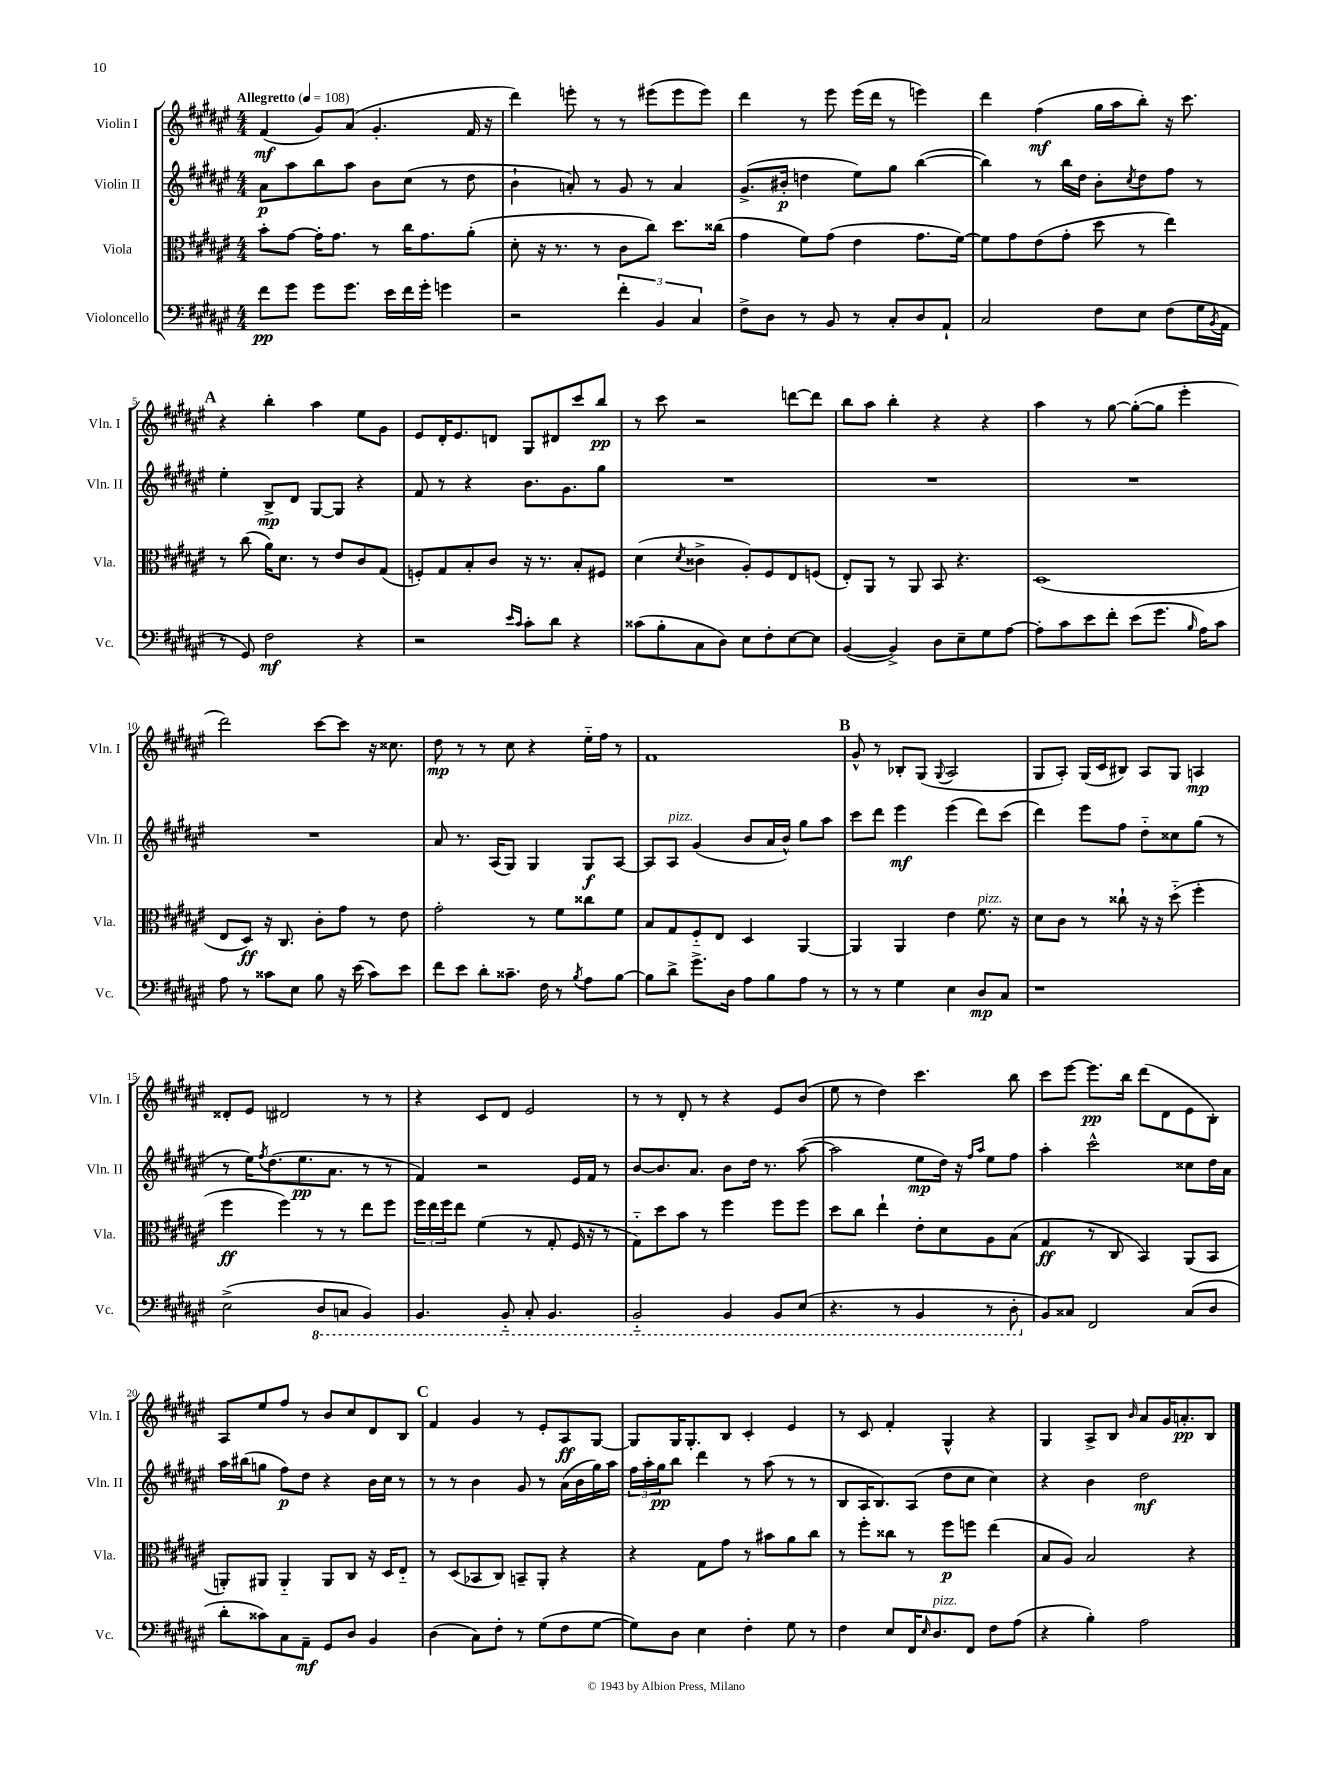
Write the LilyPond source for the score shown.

<<
\new StaffGroup <<
\new Staff = "s0" \with { instrumentName = "Violin I" shortInstrumentName = "Vln. I" } {
    \clef treble \key fis \major \numericTimeSignature \time 4/4 \tempo "Allegretto" 4 = 108
    fis'4\mf( gis'8) ais'8( gis'4.-. fis'16 r16 |
    dis'''4) e'''8-. r8 r8 eis'''8( eis'''8 eis'''8) |
    dis'''4 r8 eis'''8 eis'''16( dis'''16 r8 e'''4) |
    dis'''4 fis''4\mf( gis''16 ais''16 b''8-.) r16 cis'''8. |
    \mark \markup { \bold "A" } r4 b''4-. ais''4 eis''8 gis'8 |
    eis'8 dis'16-. eis'8. d'8 gis8 dis'8 cis'''8 b''8\pp |
    r8 cis'''8 r2 d'''8~ d'''8 |
    b''8 ais''8 b''4-. r4 r4 |
    ais''4 r8 gis''8~ gis''8~-.( gis''8 eis'''4-. |
    dis'''2) cis'''8~ cis'''8 r16 cisis''8. |
    dis''8\mp r8 r8 cis''8 r4 eis''16-_ fis''16 r8 |
    fis'1 |
    \mark \markup { \bold "B" } gis'8-^ r8 bes8-. gis8( \appoggiatura { gis8 } ais2 |
    gis8 ais8-.) gis16( cis'16 bis8) ais8 gis8 a4\mp |
    disis'8-. eis'8 dis'2 r8 r8 |
    r4 cis'8 dis'8 eis'2 |
    r8 r8 dis'8-. r8 r4 eis'8 b'8( |
    eis''8 r8 dis''4) cis'''4. b''8 |
    cis'''8 eis'''8~ eis'''8.\pp b''16 dis'''8( dis'8 eis'8 b8-.) |
    ais8 eis''8 fis''8 r8 b'8 cis''8 dis'8 b8 |
    \mark \markup { \bold "C" } fis'4 gis'4 r8 eis'8-. ais8\ff gis8~ |
    gis8 gis16 gis8.-. b8 cis'4-. eis'4 |
    r8 cis'8 fis'4-. gis4-^ r4 |
    gis4 ais8-> b8 \grace { b'16 } ais'8 gis'16 a'8.-.\pp b8 \bar "|." |
}
\new Staff = "s1" \with { instrumentName = "Violin II" shortInstrumentName = "Vln. II" } {
    \clef treble \key fis \major \numericTimeSignature \time 4/4
    ais'8\p ais''8 b''8 ais''8 b'8 cis''8( r8 dis''8 |
    b'4-! a'8-.) r8 gis'8 r8 a'4 |
    gis'8.->( bis'16-.\p d''4 eis''8) gis''8 b''4~( |
    b''4) r8 b''16 dis''16 b'8-. \acciaccatura { cis''8 } dis''8 fis''8 r8 |
    \mark \markup { \bold "A" } eis''4-. b8->\mp dis'8 gis8~ gis8 r4 |
    fis'8 r8 r4 b'8. gis'8. gis''8 |
    R1 |
    R1 |
    R1 |
    R1 |
    ais'8 r8. ais16( gis8) gis4 gis8\f ais8~ |
    ais8 ais8^\markup { \italic "pizz." } gis'4( b'8 ais'16 b'16-^) gis''8 ais''8 |
    \mark \markup { \bold "B" } cis'''8 dis'''8 eis'''4\mf eis'''4( dis'''8) cis'''8( |
    dis'''4) eis'''8 fis''8 dis''8-_ cisis''8 gis''8( r8 |
    r8 eis''16) \acciaccatura { fis''8 } dis''8.( eis''8.\pp ais'8. r8 r8 |
    fis'4) r2 eis'16 fis'16 r8 |
    b'8~ b'8. ais'8. b'8 dis''16 r8. ais''8~( |
    ais''2 eis''8\mp dis''16) r16 \grace { fis''16 ais''16 } eis''8 fis''8 |
    ais''4-. cis'''2-^ cisis''8 dis''16 ais'16 |
    ais''16 bis''16( g''8 fis''8\p) dis''8 r4 b'16 cis''16 r8 |
    \mark \markup { \bold "C" } r8 r8 b'4 gis'8 r8 ais'16( b'16 gis''16) ais''16 |
    \tuplet 3/2 { fis''16 ais''16-. gis''16\pp } b''8 dis'''4 r8 ais''8( r8 r8 |
    b8 ais16 b8.) ais8( dis''8 cis''8 cis''4) |
    r4 b'4 dis''2\mf \bar "|." |
}
\new Staff = "s2" \with { instrumentName = "Viola" shortInstrumentName = "Vla." } {
    \clef alto \key fis \major \numericTimeSignature \time 4/4
    b'8-. gis'8~ gis'16-. gis'8. r8 cis''16 gis'8. ais'8-.( |
    dis'8-. r16 r8. r8 cis'8 cis''8) dis''8. cisis''16( |
    gis'4 fis'8) gis'8( eis'4 gis'8. fis'16~) |
    fis'8 gis'8 eis'8( gis'8-. dis''8 r8 eis''4) |
    \mark \markup { \bold "A" } r8 cis''8( ais'16) dis'8. r8 eis'8 cis'8 gis8( |
    f8-.) gis8 b8-. cis'8 r16 r8. b8-. fis8 |
    dis'4( \acciaccatura { dis'8 } cisis'4-> ais8-.) fis8 eis8 f8( |
    eis8-.) ais,8 r8 ais,8 b,8 r4. |
    dis1( |
    eis8 dis8\ff) r16 cis8. cis'8-. gis'8 r8 eis'8 |
    gis'2-. r8 fis'8 cisis''8 fis'8 |
    b8 gis8 fis8-_ eis8 dis4 ais,4~ |
    \mark \markup { \bold "B" } ais,4 ais,4 eis'4 fis'8.^\markup { \italic "pizz." } r16 |
    dis'8 cis'8 r8 cisis''8-! r16 r16 dis''8-_( fis''4-. |
    fis''4\ff fis''4) r8 r8 eis''8 fis''8 |
    \tuplet 3/2 { fis''16 eis''16 fis''16 } eis''8 fis'4( r8 gis8-. fis16 r16 r8 |
    gis8-_) dis''8 b'8 r8 fis''4 fis''8 fis''8 |
    dis''8 cis''8 eis''4-! eis'8-. dis'8 ais8 b8( |
    gis4\ff r8 cis8 b,4) ais,8( b,8 |
    a,8-.) ais,8 ais,4-_ ais,8 cis8 r16 dis16 eis8-_ |
    \mark \markup { \bold "C" } r8 dis8( bes,8 cis8) b,8-- ais,8-. r4 |
    r4 gis8 gis'8 r8 bis'8 ais'8 cis''8 |
    r8 fis''8-. cisis''8 r8 fis''8\p f''8 eis''4( |
    b8 ais8) b2 r4 \bar "|." |
}
\new Staff = "s3" \with { instrumentName = "Violoncello" shortInstrumentName = "Vc." } {
    \clef bass \key fis \major \numericTimeSignature \time 4/4
    fis'8\pp gis'8 gis'8 gis'8. eis'16 fis'16 gis'16-. g'4 |
    r2 \tuplet 3/2 { fis'4-. b,4 cis4 } |
    fis8-> dis8 r8 b,8 r8 cis8-. dis8 ais,8-! |
    cis2 fis8 eis8 fis8( gis16 \acciaccatura { b,8 } ais,16 |
    \mark \markup { \bold "A" } r8 gis,8) fis2\mf r4 |
    r2 \grace { eis'16 cis'16 } cis'8-. dis'8 r4 |
    cisis'8( b8-. cis8 dis8) eis8 fis8-. eis8~ eis8 |
    b,4~( b,4->) dis8 eis8-- gis8 ais8~ |
    ais8-. cis'8 eis'8 fis'8-. eis'8( gis'8. \grace { b16 } ais16) cis'8 |
    ais8 r8 cisis'8 eis8 b8 r16 eis'16( cisis'8) eis'8 |
    fis'8 eis'8 dis'8-. cisis'8.-- fis16 r8 \acciaccatura { b8 } ais8 b8~ |
    b8 dis'8-> gis'8.-> dis16 ais8 b8 ais8 r8 |
    \mark \markup { \bold "B" } r8 r8 gis4 eis4 dis8\mp cis8 |
    r1 |
    eis2->( \ottava #-1 dis,8 c,8 b,,4) |
    b,,4. b,,8-_ cis,8-. b,,4. |
    b,,2-_ b,,4 b,,8 eis,8( |
    r4. r8 b,,4 r8 dis,8-. \ottava #0 |
    b,8) cisis8 fis,2 cisis8( dis8 |
    dis'8-. cisis'8) cis8 ais,8--\mf gis,8 dis8 b,4 |
    \mark \markup { \bold "C" } dis4( cis8) fis8-. r8 gis8( fis8 gis8~ |
    gis8) dis8 eis4 fis4-. gis8 r8 |
    fis4 eis8 fis,16 \grace { eis16 } dis8.^\markup { \italic "pizz." } fis,8 fis8 ais8( |
    r4 b4-.) ais2 \bar "|." |
}
>>
>>
